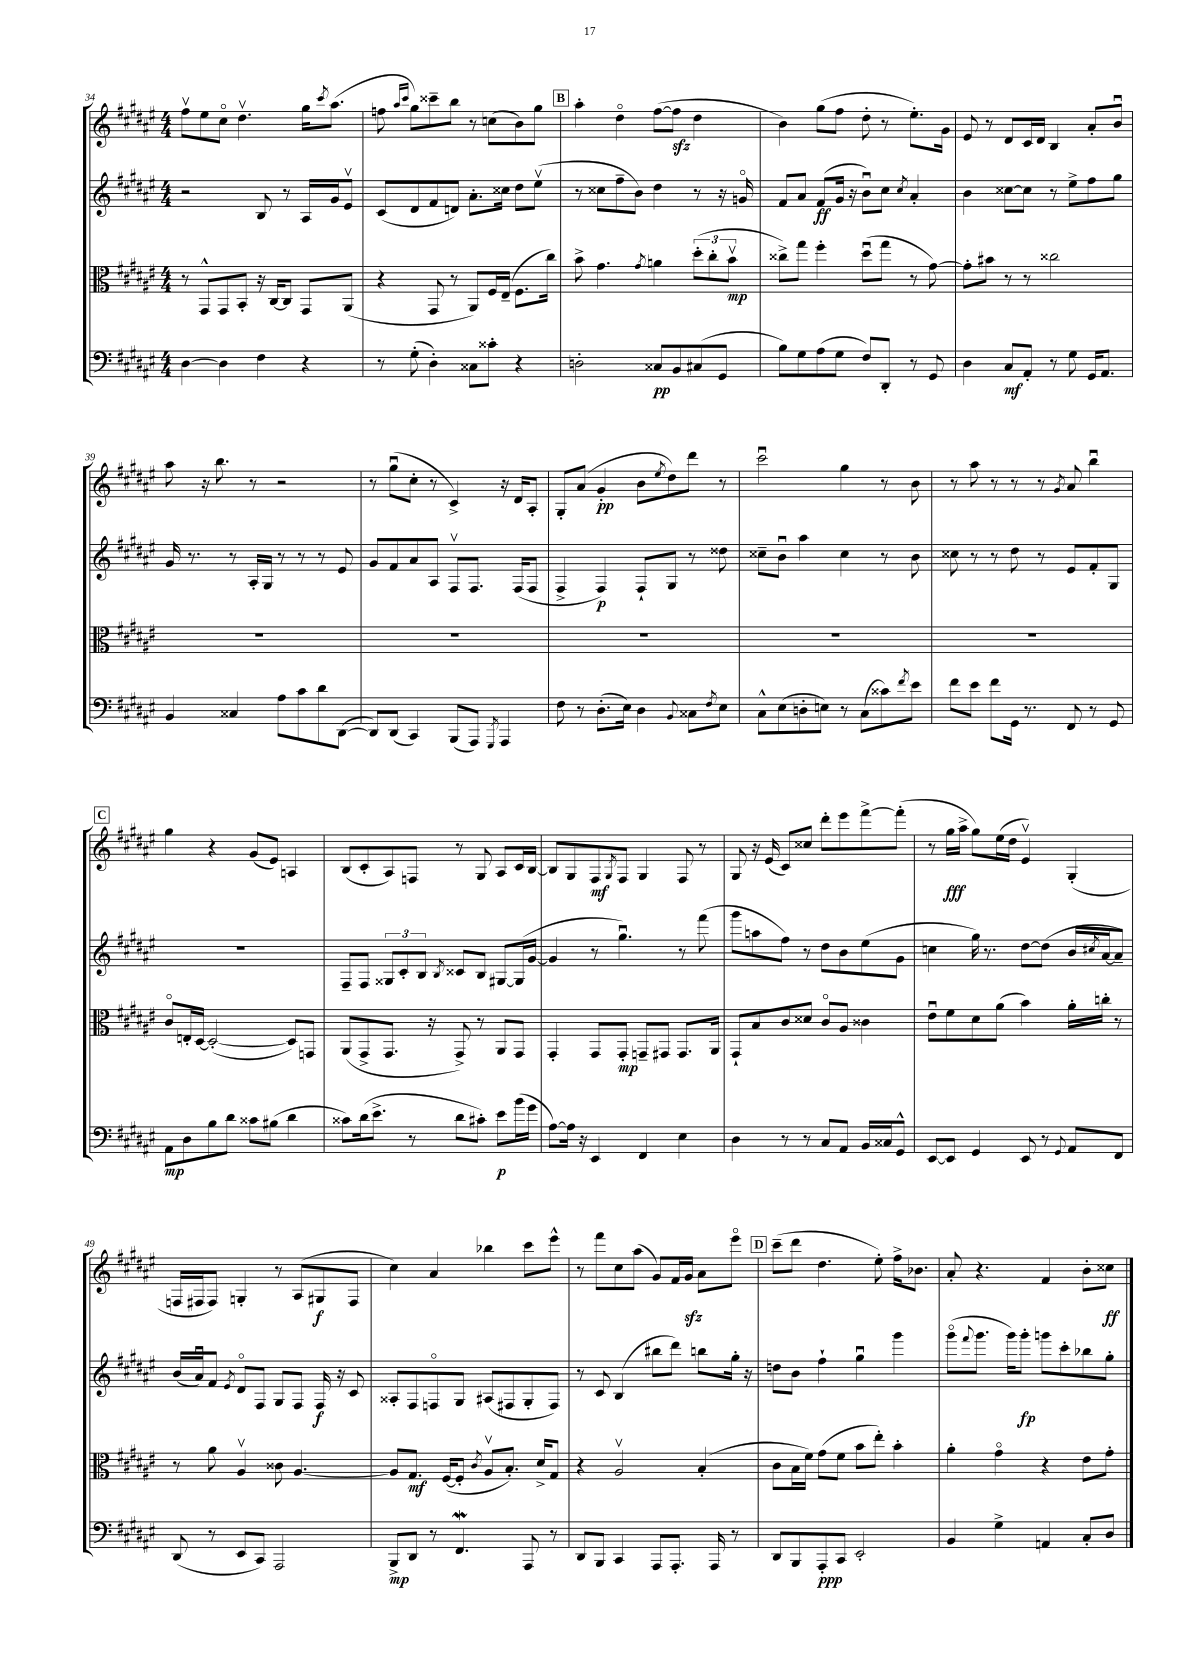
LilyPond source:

<<
\new StaffGroup <<
\new Staff = "s0" {
    \clef treble \key fis \major \numericTimeSignature \time 4/4
    fis''8\upbow eis''8 cis''8\flageolet dis''4.\upbow gis''16 \acciaccatura { cis'''8 } ais''8.( |
    f''8 \grace { ais''16 cis'''16 } gis''8) cisis'''8-- b''8 r8 c''8( b'8) gis''8 |
    \mark \markup { \box "B" } ais''4-. dis''4\flageolet fis''8~( fis''8\sfz dis''4 |
    b'4) gis''8( fis''8 dis''8-. r8 eis''8.-.) gis'16 |
    eis'8 r8 dis'8 cis'16 dis'16 b4 ais'8-. b'8\downbow |
    ais''8 r16 b''8. r8 r2 |
    r8 gis''8\downbow( cis''8-. r8 cis'4->) r16 dis'16 ais8-. |
    gis8-. ais'8( gis'4-.\pp b'8 \acciaccatura { eis''8 } dis''8) dis'''8 r8 |
    cis'''2\downbow gis''4 r8 b'8 |
    r8 ais''8 r8 r8 r8 \acciaccatura { gis'8 } ais'8 b''4\downbow |
    \mark \markup { \box "C" } gis''4 r4 gis'8( eis'8) a4 |
    b8( cis'8-. ais8) f8 r8 gis8 ais8 cis'16 b16~ |
    b8 gis8 fis8\mf \acciaccatura { gis8 } fis8 gis4 fis8 r8 |
    gis8 r16 eis'16( cis'8) cisis''8 dis'''8-. eis'''8 fis'''8~-> fis'''8-.( |
    r8 gis''16\fff ais''16-> gis''8) eis''16( dis''16 eis'4\upbow) gis4-.( |
    f16 fis16 fis8) g4-. r8 ais8( gis8\f fis8 |
    cis''4) ais'4 bes''4 cis'''8 eis'''8-^ |
    r8 fis'''8 cis''8 ais''8( gis'8) fis'16 gis'16\sfz ais'8 eis'''8\flageolet |
    \mark \markup { \box "D" } cis'''8--( dis'''8 dis''4. eis''8-.) fis''16-> bes'8. |
    ais'8-. r4. fis'4 b'8-. cisis''8\ff \bar "|." |
}
\new Staff = "s1" {
    \clef treble \key fis \major \numericTimeSignature \time 4/4
    r2 b8 r8 ais16 gis'16 eis'8\upbow |
    cis'8( dis'8 fis'8 d'8) ais'8.-. cisis''16 dis''8 eis''8\upbow( |
    \mark \markup { \box "B" } r8 cisis''8 fis''8-- b'8) dis''4 r8 r16 g'16\flageolet |
    fis'8 ais'8 fis'8\ff( gis'16 r16 b'8\downbow) cis''8 \acciaccatura { cis''8 } ais'4-. |
    b'4 cisis''8~ cisis''8 r8 eis''8-> fis''8 gis''8 |
    gis'16 r8. r8 ais16-. gis16 r8 r8 r8 eis'8 |
    gis'8 fis'8 ais'8 ais8 fis8\upbow fis8. fis16( fis8 |
    fis4-> fis4\p) fis8-! gis8 r8 disis''8 |
    cisis''8-- b'8\downbow ais''4 cisis''4 r8 b'8 |
    cisis''8 r8 r8 dis''8 r8 eis'8 fis'8-. gis8 |
    \mark \markup { \box "C" } R1 |
    fis8-- fis8 \tuplet 3/2 { gisis8 cis'8-. b8 } \acciaccatura { b8 } cisis'8 b8 gis8~ gis16( gis'16~ |
    gis'4 r8 gis''4.\downbow) r8 fis'''8( |
    gis'''8 a''8 fis''8) r8 dis''8 b'8 eis''8( gis'8 |
    c''4 gis''16) r8. dis''8~ dis''8( b'16 \acciaccatura { cis''8 } ais'16~ ais'8--) |
    b'16( ais'16\downbow) fis'8 \acciaccatura { eis'8 } dis'8\flageolet fis8 gis8 fis8 fis16\f r16 cis'8 |
    aisis8-. fis8 f8\flageolet gis8 ais8( fis8 gis8-. fis8) |
    r8 cis'8 b4( bis''8 dis'''8) b''8 gis''16-. r16 |
    \mark \markup { \box "D" } d''8 b'8 fis''4-! gis''4\downbow gis'''4 |
    gis'''8\flageolet( \appoggiatura { fis'''8 } gis'''8. gis'''16) gis'''8-.\fp g'''8 cis'''8-. bes''8 gis''8-. \bar "|." |
}
\new Staff = "s2" {
    \clef alto \key fis \major \numericTimeSignature \time 4/4
    r8 gis,8-^ gis,8 b,8-. r16 cis16~ cis8 gis,8 ais,8( |
    r4 gis,8 r8 ais,8) fis16 eis16--( fis8. cis''16) |
    \mark \markup { \box "B" } b'8-> gis'4. \acciaccatura { gis'8 } a'4 \tuplet 3/2 { dis''8-.( cis''8-. b'8\upbow\mp } |
    cisis''8->) gis''8 fis''4-. dis''8\downbow( gis''8 r8 gis'8~) |
    gis'8-. bis'8 r8 r8 cisis''2 |
    R1 |
    R1 |
    R1 |
    R1 |
    R1 |
    \mark \markup { \box "C" } cis'8\flageolet e16-. dis16~ dis2~-.( dis8) g,8 |
    ais,8( gis,8-> gis,8. r16 gis,8->) r8 ais,8 gis,8 |
    gis,4-. gis,8 gis,8-.\mp g,8-- gis,8 gis,8. ais,16 |
    gis,8-! b8 cis'8 disis'8 cis'8\flageolet ais8 cisis'4 |
    eis'8\downbow fis'8 dis'8 ais'8( b'4) ais'16-. c''16-. r8 |
    r8 ais'8 ais4\upbow cisis'8 ais4.~ |
    ais8 gis8.\mf fis16~( fis8-. \acciaccatura { cis'8 } ais8\upbow b8.-.) dis'16-> gis8 |
    r4 ais2\upbow b4-.( |
    \mark \markup { \box "D" } cis'8 b16 fis'16) gis'8( fis'8 b'8 eis''8-.) b'4-. |
    ais'4-. gis'4\flageolet r4 eis'8 gis'8-. \bar "|." |
}
\new Staff = "s3" {
    \clef bass \key fis \major \numericTimeSignature \time 4/4
    dis4~ dis4 fis4 r4 |
    r8 gis8-.( dis4-.) cisis8 cisis'8-. r4 |
    \mark \markup { \box "B" } d2-. cisis8\pp b,8 cis8( gis,8 |
    b8) gis8 ais8( gis8 fis8) dis,8-. r8 gis,8 |
    dis4 cis8\mf ais,8-. r8 gis8 gis,16 ais,8. |
    b,4 cisis4 ais8 cis'8 dis'8 dis,8~( |
    dis,8) dis,8( cis,4) b,,8( ais,,8) \acciaccatura { gis,,8 } ais,,4 |
    fis8 r8 dis8.-.( eis16) dis4 \appoggiatura { b,8 } cisis8 \acciaccatura { fis8 } eis8 |
    cis8-^ eis8( d8-. e8) r8 cis8( cisis'8) \acciaccatura { fis'8 } eis'8 |
    fis'8 eis'8 fis'8 gis,16 r8. fis,8 r8 gis,8 |
    \mark \markup { \box "C" } ais,8\mp dis8 b8 dis'8 cisis'8 bis8( dis'4 |
    cisis'8) dis'16( eis'8.-> r8 dis'8 cis'8-.) eis'8\p b'16( gis'16 |
    ais8~) ais16 r16 eis,4 fis,4 eis4 |
    dis4 r8 r8 cis8 ais,8 b,16 cisis16 gis,8-^ |
    eis,8~ eis,8 gis,4 eis,8 r8 \appoggiatura { gis,8 } ais,8 fis,8 |
    dis,8( r8 eis,8 cis,8) ais,,2 |
    b,,8->\mp dis,8 r8 fis,4.\mordent ais,,8 r8 |
    dis,8 b,,8 cis,4 ais,,8 ais,,8.-. ais,,16 r8 |
    \mark \markup { \box "D" } dis,8 b,,8 ais,,8-.\ppp cis,8 eis,2-. |
    b,4 gis4-> a,4 cis8-. dis8 \bar "|." |
}
>>
>>
\layout { \context { \Score currentBarNumber = #34 } }
